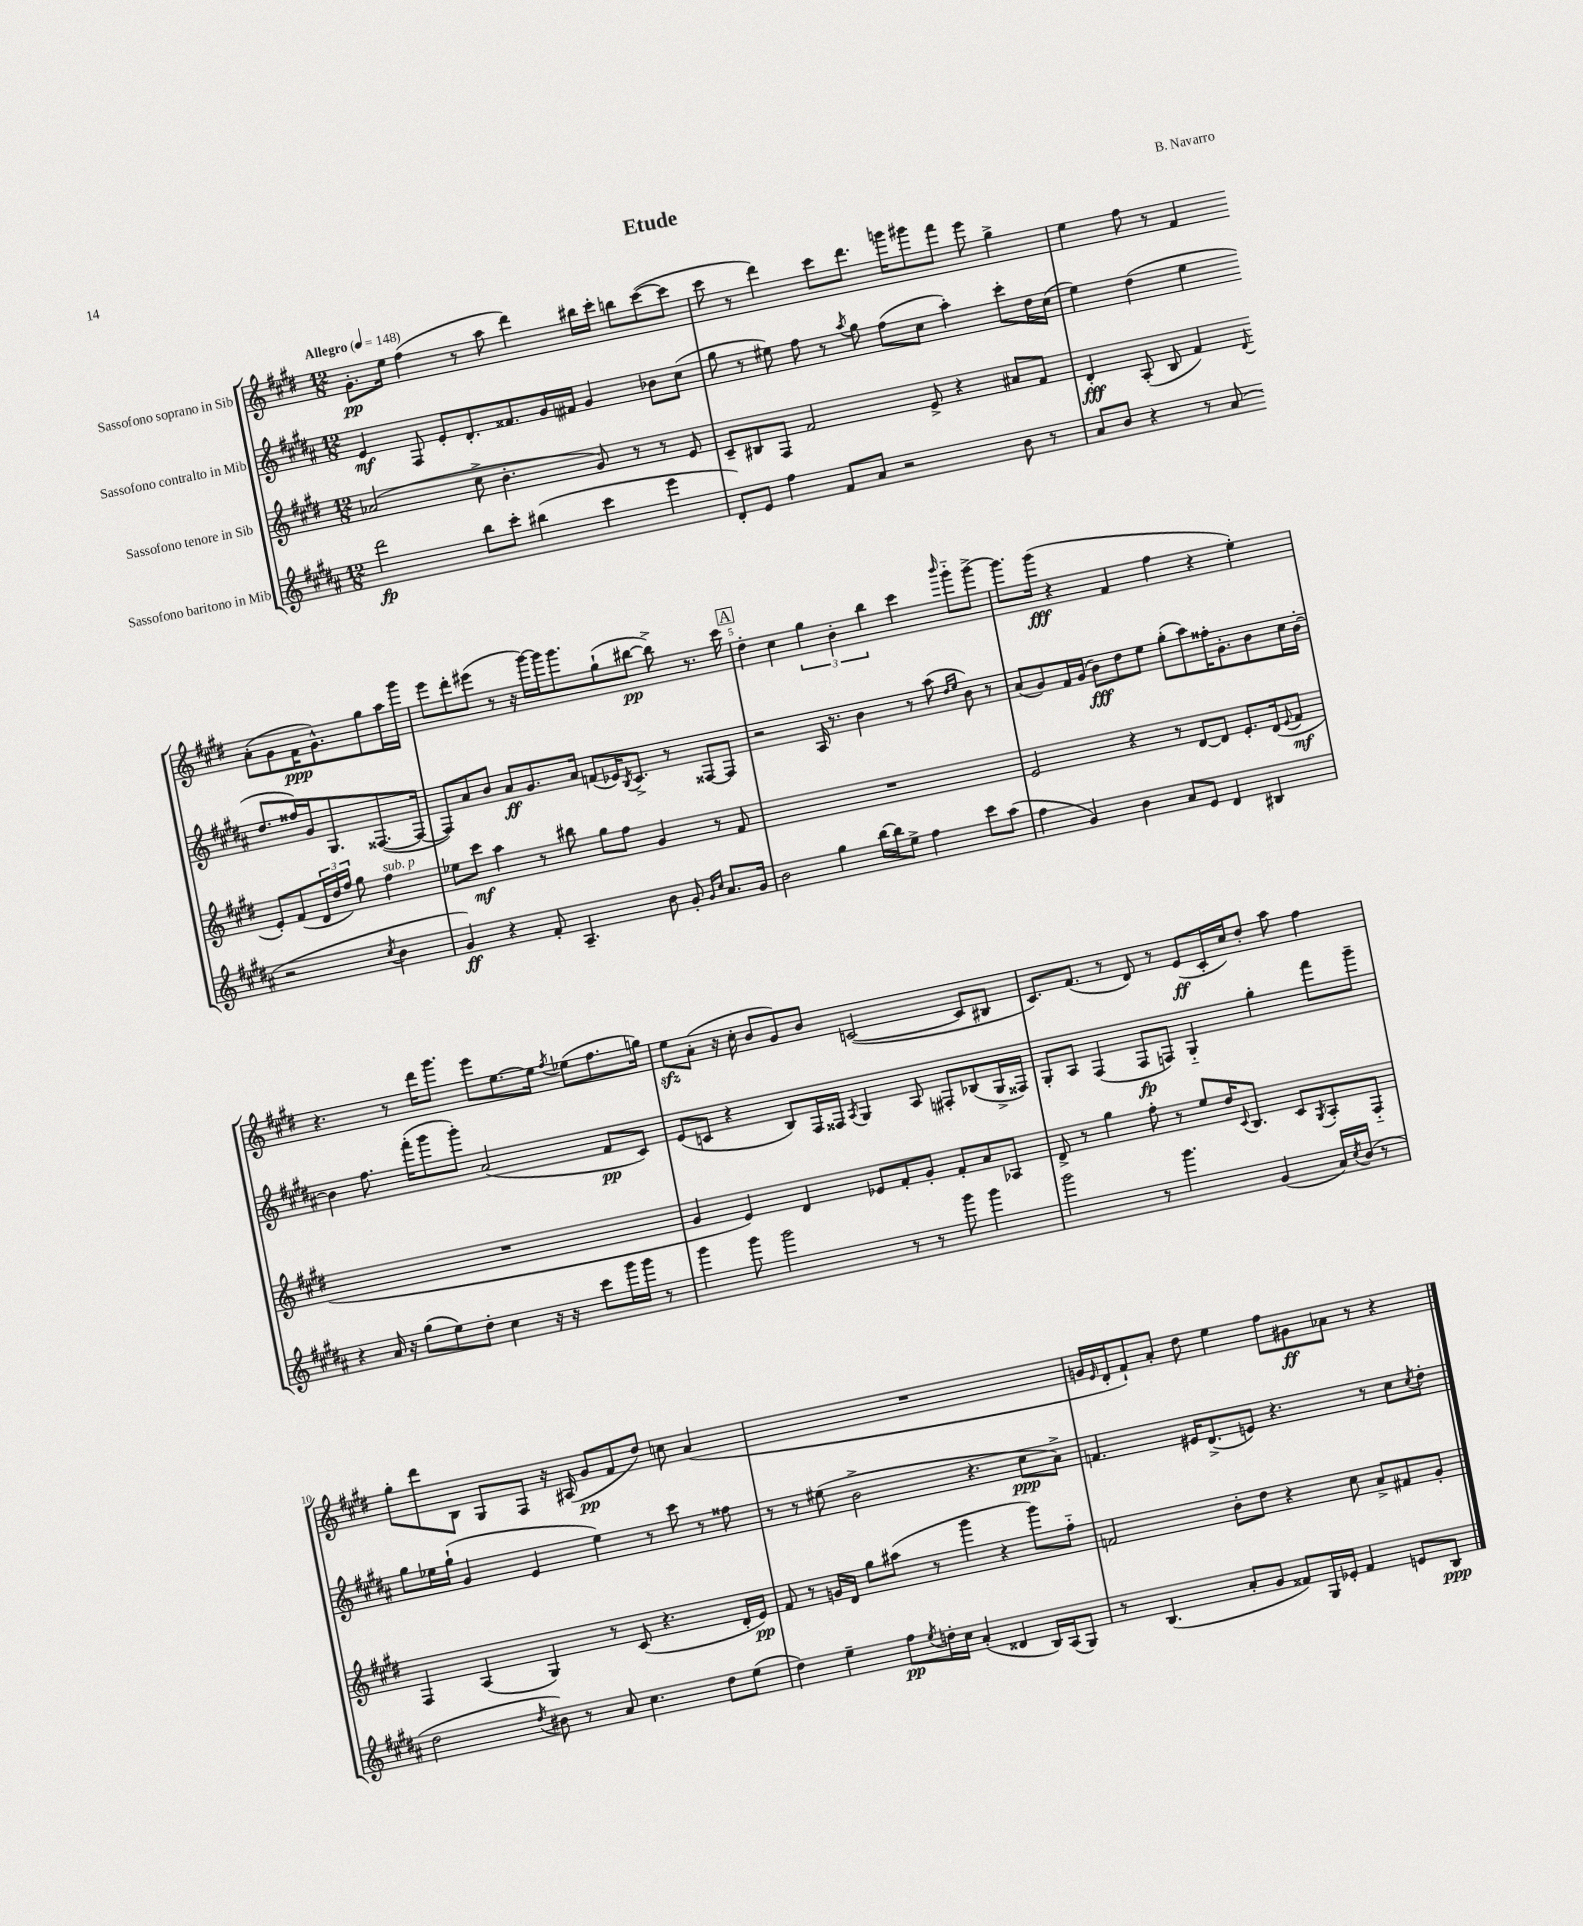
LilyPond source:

\header { title = "Etude" composer = "B. Navarro" }
<<
\new StaffGroup <<
\new Staff = "s0" \with { instrumentName = "Sassofono soprano in Sib" } {
    \clef treble \key e \major \numericTimeSignature \time 12/8 \tempo "Allegro" 4 = 148
    gis'8.-.\pp e''16 fis''4( r8 a''8 dis'''4) bis''16 cis'''16-. b''8 cis'''8~( cis'''8 |
    cis'''8 r8 dis'''4) cis'''8 dis'''8. g'''16 gis'''8 fis'''8 e'''8 gis''4-> |
    e''4 fis''8 r8 fis'4 a'8-.( gis'8 fis'16\ppp gis'8.-^) gis''8 a''16 gis'''16 |
    e'''8 dis'''8-. eis'''8( r8 r16 gis'''16~) gis'''16 gis'''8. gis''8-!( bis''8~\pp bis''8->) r8. cis'''16 |
    \mark \markup { \box "A" } dis''4-. cis''4 \tuplet 3/2 { gis''4 b'4-. b''4 } cis'''4 \grace { b'''16 } gis'''8-_ gis'''8~-> |
    gis'''8. gis'''16\fff( r4 fis'4 fis''4 r4 e''4-.) |
    r4. r8 dis'''16 gis'''8. e'''8 e''8.~ e''16 \acciaccatura { fis''8 } ees''8( fis''8. g''16) |
    e''8\sfz a'8-.( r16 cis''16-. b'8 gis'8) b'8 c'2~( c'8 bis8 |
    cis'8.) fis'8.( r8 dis'8) r8 e'8\ff( cis'16-. cis''16) dis''8-. a''8 fis''4 |
    gis''8-. dis'''8 b8 gis8 fis8 r16 ais16( gis'8\pp fis'8 dis''8) c''8 a'4( |
    R1. |
    g'16 \grace { e'16 } dis'16-. fis'8-!) a'8-. dis''8 e''4 fis''8 gis'8\ff aes'8 r8 r4 \bar "|." |
}
\new Staff = "s1" \with { instrumentName = "Sassofono contralto in Mib" } {
    \clef treble \key b \major \numericTimeSignature \time 12/8
    e'4\mf fis8 e'8-. dis'8.-. fisis'8. gis'16 fis'16 gis'4 bes'8 cis''8( |
    gis''8 r8 eis''8) fis''8 r8 \acciaccatura { ais''8 } gis''8 fis''8( cis''8 ais''4-.) cis'''8-. dis''16 cis''16( |
    e''4) dis''4( e''4 dis''8. fisis''16) gis'16 gis8. fisis8.~( fisis16~ |
    fisis8) ais'8 b'8 ais'8\ff gis'8. ais'16 f'8( ees'16) \acciaccatura { b8 } cis'8.-> r8 fisis8~ fisis8 |
    \mark \markup { \box "A" } r2 ais16 r8. b'4 r8 ais''8( \grace { dis''16 e''16 } b'8) r8 |
    ais'8( gis'8) fis'16 gis'16( b'8\fff) dis''8 e''8 gis''8-.( ais''8) fisis''16-. gis'8.-. b'8 cis''16 b'16~-. |
    b'4 fis''8. fis'''16-.( gis'''8 gis'''8-.) ais'2( fis'8\pp cis'8) |
    e'8( c'8 r4 b8) fis16 fisis16 \acciaccatura { ais8 } gis4 ais8 fis8-. bes8( gis16-> fisis16) |
    gis8-. ais8 fis4( fis8\fp f8) gis4-_ gis''4-. fis'''8 gis'''8-- |
    gis''8 ees''16 gis''16-!( gis'4 e'4 ees''4) r8 cis'''8 r8 fisis''8 |
    r8 r8 eis''8( b'2-> r4. cis''8\ppp ais'8->) |
    f'4. eis'16 dis'8.->( e'8) r4. r8 cis''8 \acciaccatura { cis''8 } dis''8-. \bar "|." |
}
\new Staff = "s2" \with { instrumentName = "Sassofono tenore in Sib" } {
    \clef treble \key e \major \numericTimeSignature \time 12/8
    aes'2( cis''8-> b'4.-. gis'8) r8 r8 e'8 |
    cis'8-- bis8 fis8 fis'2 e'8-> r4 ais'8 fis'8 |
    dis'4-.\fff a8-.( b8 fis'4) \appoggiatura { dis'8 } e'8-. fis'8( \tuplet 3/2 { dis'16 dis''16 fis''16) } gis''8 fis''4^\markup { \italic "sub. p" } |
    ees''8 cis'''8\mf a''4 r8 bis''8 gis''8 fis''8 gis'4 r8 fis'8 |
    \mark \markup { \box "A" } R1. |
    e'2 r4 r8 dis'8~ dis'8 e'8.-. dis'16( \appoggiatura { e'8 } fis'8\mf |
    R1. |
    gis'4 e'4) dis'4 ees'8 fis'8-. gis'8-. fis'8-. a'8 aes8 |
    dis'8-> r8 gis''4 fis''8-. r8 e''8 dis''16 \appoggiatura { cis'8 } b8. cis'8 \acciaccatura { gis8 } a8-. fis8-_ |
    fis4 a4( gis4) r8 cis'8( r4. dis'16-. e'16\pp) |
    fis'8 r8 g'16 dis'16 gis''8 ais''8( r8 gis'''4 r4 gis'''8) fis''8-_ |
    f'2 b'8-. dis''8 r4 cis''8 a'8-> fis'8 gis'8-. \bar "|." |
}
\new Staff = "s3" \with { instrumentName = "Sassofono baritono in Mib" } {
    \clef treble \key b \major \numericTimeSignature \time 12/8
    dis'''2\fp b''8 cis'''8-. bis''4( cis'''4 e'''4 |
    dis'8-.) e'8 fis''4 fis'8 ais'8 r2 b'8 r8 |
    ais'8 b'8 r4 r8 ais'8( r2 \acciaccatura { cis''8 } b'4 |
    gis'4\ff) r4 fis'8-. ais4.-- b'8 gis'8-. \grace { gis'16 cis''16 } ais'8. gis'16 |
    \mark \markup { \box "A" } b'2 gis''4 b''16~ b''16 e''8-> fis''4 cis'''8 ais''8( |
    fis''4 gis'4) b'4 ais'8 e'8 dis'4 bis4 |
    r4 ais'16 r16 gis''8( e''8) dis''8-. cis''4 r16 r16 cis'''8 gis'''16 gis'''16 r8 |
    gis'''4 gis'''8 gis'''2 r8 r8 gis'''8 gis'''4 |
    gis'''2 r8 gis'''4. gis'4( ais'16) \acciaccatura { cis''8 } b'16( r8 |
    dis''2 \acciaccatura { dis''8 } bis'8) r8 ais'8 cis''4. dis''8 e''8( |
    dis''4) e''4-- fis''8\pp \acciaccatura { e''8 } d''16-. cis''16 ais'4-.( disis'4 b16) ais16( gis8) |
    r8 b4.( ais'8-. gis'8 fisis'8) gis16 ees'16-. fisis'4 e'8 b8\ppp \bar "|." |
}
>>
>>
\layout { \context { \Score \override BarNumber.break-visibility = ##(#f #t #t) barNumberVisibility = #(every-nth-bar-number-visible 5) } }
